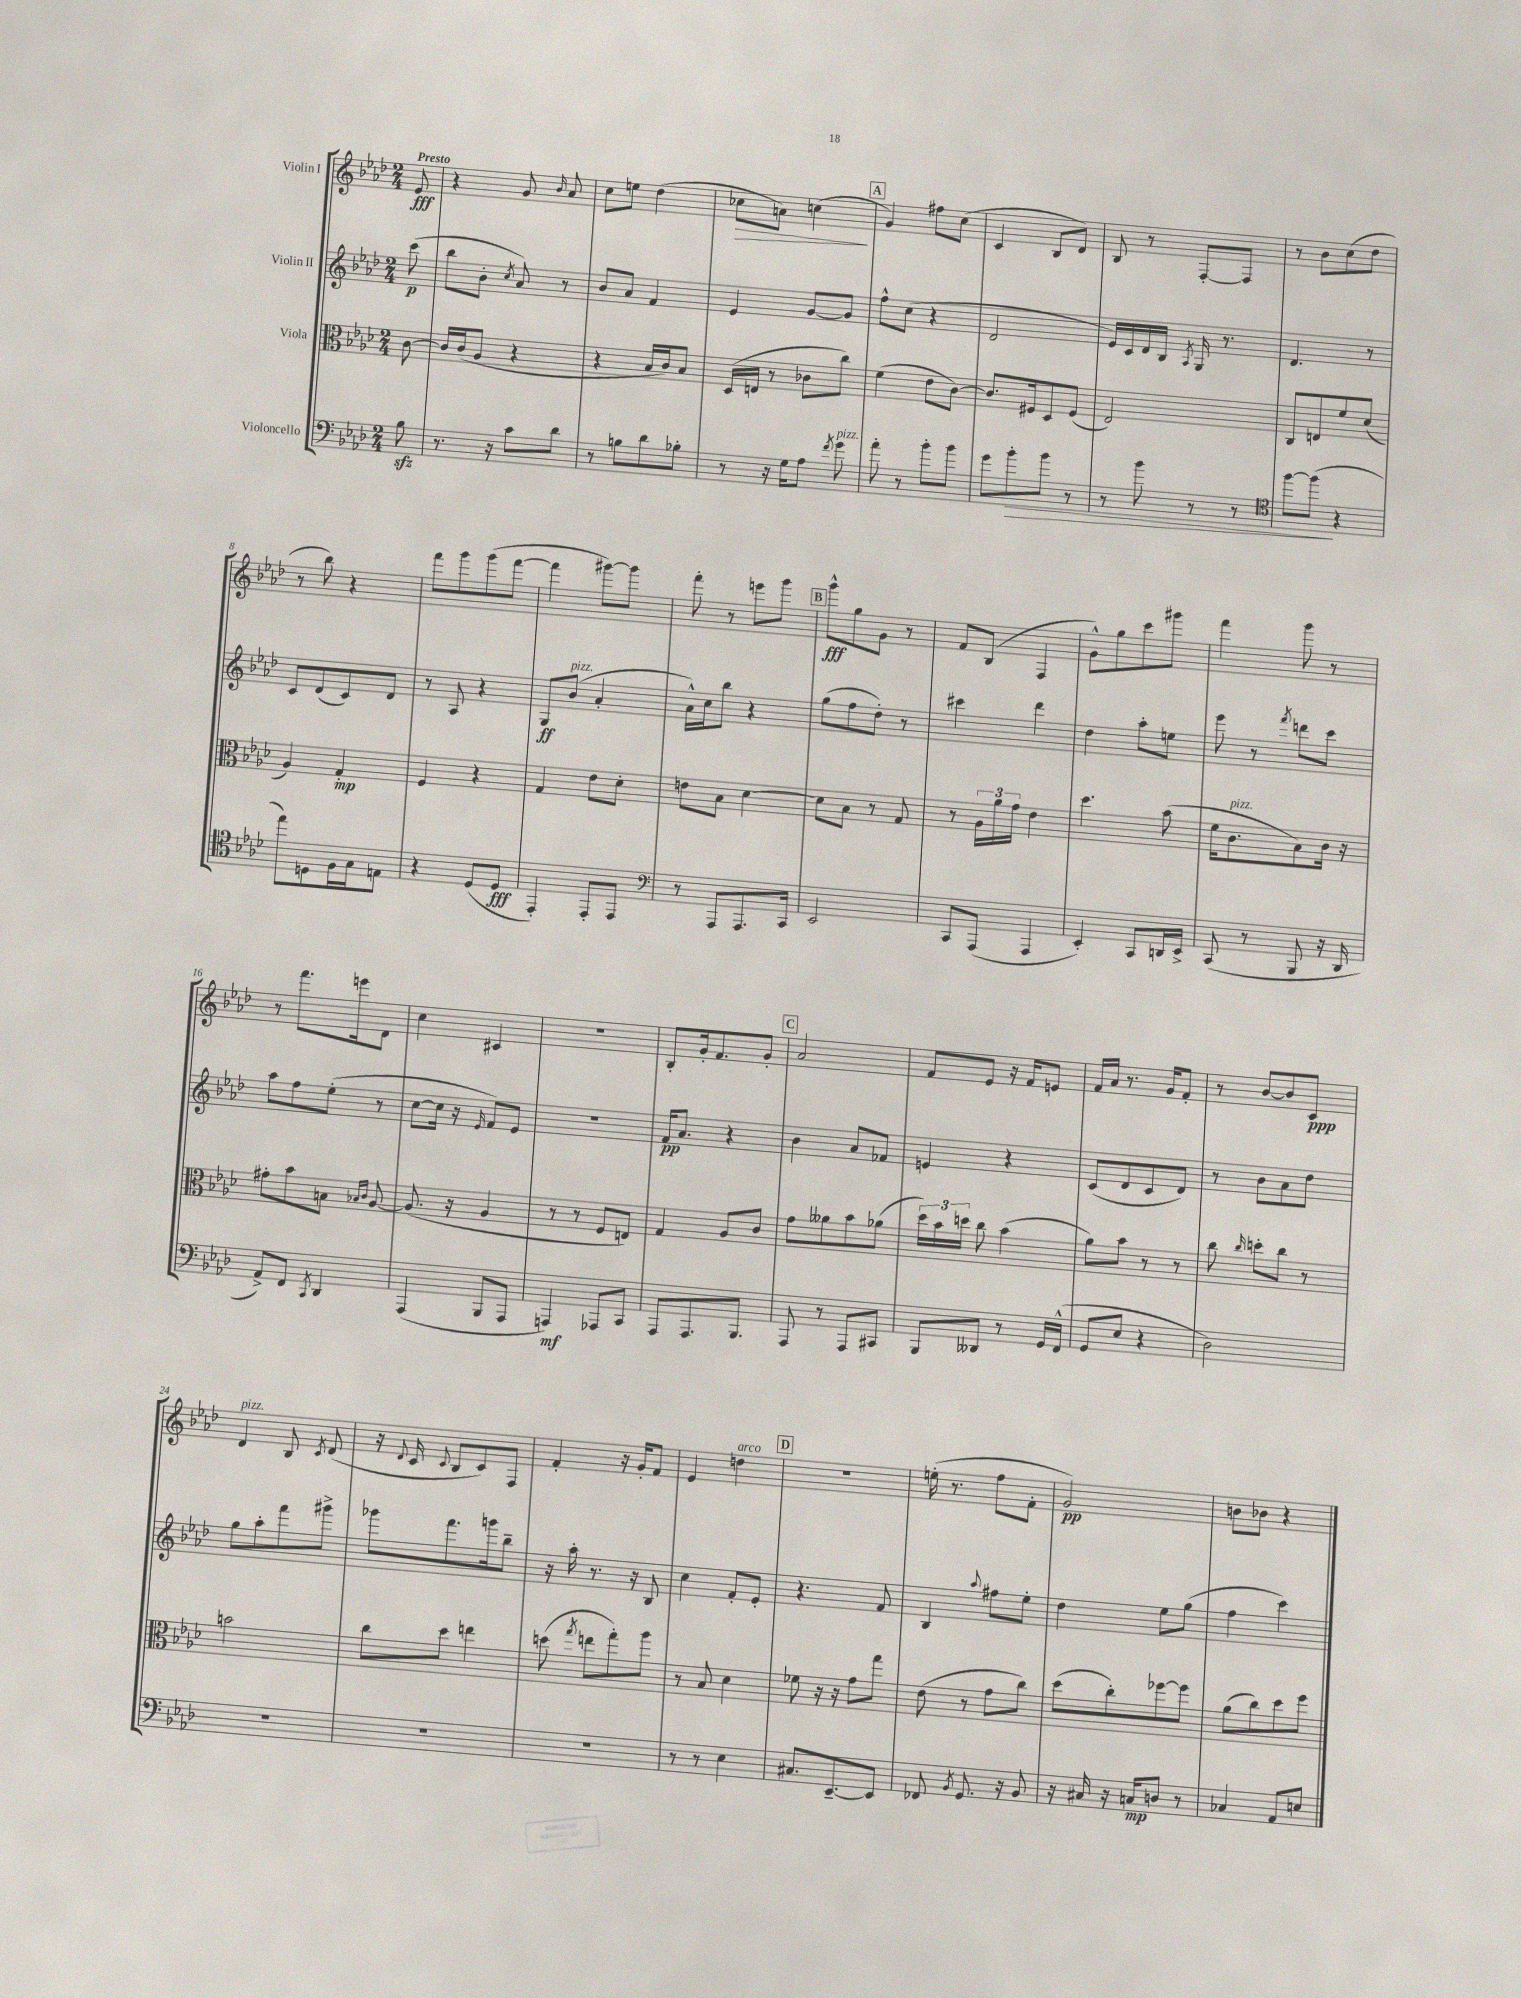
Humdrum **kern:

**kern	**kern	**kern	**kern
*staff4	*staff3	*staff2	*staff1
*clefF4	*clefC3	*clefG2	*clefG2
*k[b-e-a-d-]	*k[b-e-a-d-]	*k[b-e-a-d-]	*k[b-e-a-d-]
*M2/4	*M2/4	*M2/4	*M2/4
8B-\	[8c\	(8ccc\	8e-/
=	=	=	=
8.r	16c/]LL	8bb-\L	4r
.	(16c/J	.	.
.	8A-/J	8b-'\J	.
16r	.	.	.
.	.	8qcc/	.
8c\L	4r	8a-/)	8g/
.	.	.	16qqb-/
8d-\J	.	8r	8a-/
=	=	=	=
8r	4r	8b-/L	8cc\L
8B\L	.	8a-/J	8ee\J
8d-\	16B-/LL	4f/	(4dd-\
.	16c/J)	.	.
8B-'\J	8B-/J	.	.
=	=	=	=
8r	(16D-/LL	4e-/	8cc-\L
.	16E/JJ	.	.
16r	8r	.	8a\J)
16G\LK	.	.	.
8A-\J	8c-\L	[8g/L	(4cc\
8qf/	.	.	.
8g\	8cc\J)	8g/]J	.
=	=	=	=
8a-'\	(4f\	8ff^^\L	4g/)
8r	.	(8cc\J	.
8b-'\L	8e-\L	4r	8ff#\L
8b-\J	[8c\J)	.	(8cc\J
=	=	=	=
8g\L	8.c/]L	2d-/	4c/
8b-'\	.	.	.
.	16F#/k	.	.
8b-\J	8D-/	.	8B-/L
8r	(8F#/J	.	8d-/J)
=	=	=	=
8r	2E-/)	16e-/LL)	8B-/
.	.	16c/	.
8b-\	.	16d-/	8r
.	.	16B-/JJ	.
.	.	8qA-/	.
8r	.	16G/	[8F'/L
.	.	8.r	.
8r	.	.	8F/]J
=	=	=	=
*clefC4	*	*	*
[8ff\L	8C/L	4.d-/	8r
(8ff\]J	8E/	.	8b-\L
4r	8f/	.	(8cc\
.	(8d-/J	8r	8dd-\J
=	=	=	=
8ee-\L)	4A-/)	8c/L	8r
8D\	.	(8d-/	8bb-\)
16F\L	4G'/	8c/)	4r
16G\J	.	.	.
8E\J	.	8d-/J	.
=	=	=	=
4r	4F/	8r	8fff\L
.	.	8A-/	8ggg\
(8D-/L	4r	4r	(8ggg\
8D-/J	.	.	[8fff\J
=	=	=	=
4EE-'/)	4G/	8G/L	4fff\]
.	.	(8b-/J	.
8EE-'/L	8e-\L	4a-'/	[8ggg#\L)
8EE-/J	8d-'\J	.	8ggg#\]J
=	=	=	=
*clefF4	*	*	*
8r	8e\L	16a-^^\LL)	8fff'\
.	.	16cc\J	.
8AAA-/L	8B-\J	8bb-\J	8r
8.AAA-/	[4d-\	4r	8eee\L
.	.	.	8ggg\J
16CC/Jk	.	.	.
=	=	=	=
2EE-/	8d-\]L	(8gg\L	8ggg^^\L
.	8B-\J	8ff\	8gg\
.	8r	8dd-'\J)	8g\J
.	8G/	8r	8r
=	=	=	=
8CC/L	8r	4ccc#\	8f/L
(8AAA-/J	24A-\LL	.	(8B-/J
.	24a-\	.	.
.	24g\JJ	.	.
4AAA-/	4e-\	4ddd-\	4F/
=	=	=	=
4EE-'/)	4.dd-\	4dd-\	8g^^\L)
.	.	.	8gg\
8CC/L	.	8aa-'\L	8ccc\
16DD/L	(8b-\	8ee\J	8ggg#\J
16EE-^/JJ	.	.	.
=	=	=	=
(8CC/	16f\LK	8eee-\	4fff\
.	8.c\	.	.
8r	.	8r	.
.	.	8qfff/	.
8BBB-/	8B-\)	8ddd\L	8ggg\
16r	16c\Jk	8ccc\J	8r
16DD-/	16r	.	.
=	=	=	=
8AA-^/L)	8g#'\L	8aa-\L	8r
8FF/J	8b-\	8ff\	8.fff\L
8qCC/	.	.	.
4DD-/	8B\J	(8ee-'\J	.
.	.	.	16eee\k
.	16qqB-/LL	.	.
.	16qqc/JJ	.	.
.	[8A-/	8r	8d-\J
=	=	=	=
(4AAA-/	(8.A-/]	[8cc\L	4cc\
.	.	16cc\]Jk	.
.	16r	16r	.
.	.	16qqe-/	.
8BBB-/L	4A-/	8f/L)	4c#/
8AAA-/J	.	8e-/J	.
=	=	=	=
4AAA/)	8r	2r	2r
.	8r	.	.
8AAA-/L	8F/L	.	.
8CC/J	8E/J)	.	.
=	=	=	=
8AAA-/L	4G/	16f/LK	8B-'/L
.	.	8.a-/J	.
8.AAA-/	.	.	16g'/k
.	.	.	8.f/
.	8A-/L	4r	.
8.BBB-/J	.	.	.
.	8c/J	.	8g'/J
=	=	=	=
8AAA-/	8g\L	4b-\	2a-/
8r	8a--\	.	.
8AAA-/L	8b-\	8a-/L	.
8CC#/J	(8a-\J	8f-/J	.
=	=	=	=
8BBB-/L	24dd-\LL)	4e/	8f/L
.	24b-\	.	.
.	24dd\JJ	.	.
8DD--/J	8cc\	.	8e-/J
8r	(4b-\	4r	16r
.	.	.	16f/LK
16GG/LL	.	.	8e/J
(16FF^^/JJ	.	.	.
=	=	=	=
8GG/L	8a-\L)	(8c/L	16f/LL
.	.	.	16a-/JJ
8E-/J	8b-\J	8d-/	8.r
4r	8r	8c/	.
.	.	.	16g/LK
.	8r	8d-/J)	8f'/J
=	=	=	=
2D-\)	8cc\	8r	8r
.	16qqcc/	.	.
.	8dd'\L	8b-\L	[8b-/L
.	8cc\J	8a-\	8b-/]
.	8r	8dd-\J	8c/J
=	=	=	=
2r	2b\	8gg\L	4d-/
.	.	8aa-'\	.
.	.	8fff\	8B-/
.	.	.	8qc/
.	.	8ggg#^\J	(8d-/
=	=	=	=
2r	8cc\L	8ggg-\L	16r
.	.	.	8qqd-/
.	.	.	16c/
.	.	.	8qqc/
.	8dd-\J	8.fff\	8B-/L
.	4ee\	.	8c/)
.	.	16ggg\k	.
.	.	8bb-~\J	8F/J
=	=	=	=
2r	(8dd\	16r	4f'/
.	.	16aa-'\	.
.	8qgg/	.	.
.	8ee\L	8.r	.
.	8gg'\)	.	16r
.	.	16r	16g'/LK
.	8aa-\J	8B-/	8f/J
=	=	=	=
8r	8r	4cc\	4e-/
8r	8B-/	.	.
4E-\	4d-\	8f'/L	4dd\
.	.	8e-'/J	.
=	=	=	=
8.C#/L	8f-\	4.r	2r
.	16r	.	.
[8.EE-~/	16r	.	.
.	8g\L	.	.
8EE-/]J	8gg\J	8f/	.
=	=	=	=
8FF-/	(8e-\	4B-/	(16ee'\
.	.	.	8.r
8qBB-/	.	.	.
8.GG/	8r	.	.
.	.	8qqaa-/	.
.	8g\L	8ff#\L	8ff\L
16r	.	.	.
8BB-/	8cc\J)	8ee-'\J	8f'\J
=	=	=	=
16r	(8dd-\L	4dd-\	2g/)
16C#/	.	.	.
16r	8cc'\)	.	.
16C/LK	.	.	.
8D/J	[8ff-\	8ee-\L	.
8r	8ff-\]J	(8gg\J	.
=	=	=	=
4C-/	(8a-\L	4ff\	8b\L
.	8cc\)	.	8b-\J
8AA-/L	8dd-\	4ccc\)	4r
8E/J	8ff\J	.	.
==	==	==	==
*-	*-	*-	*-
